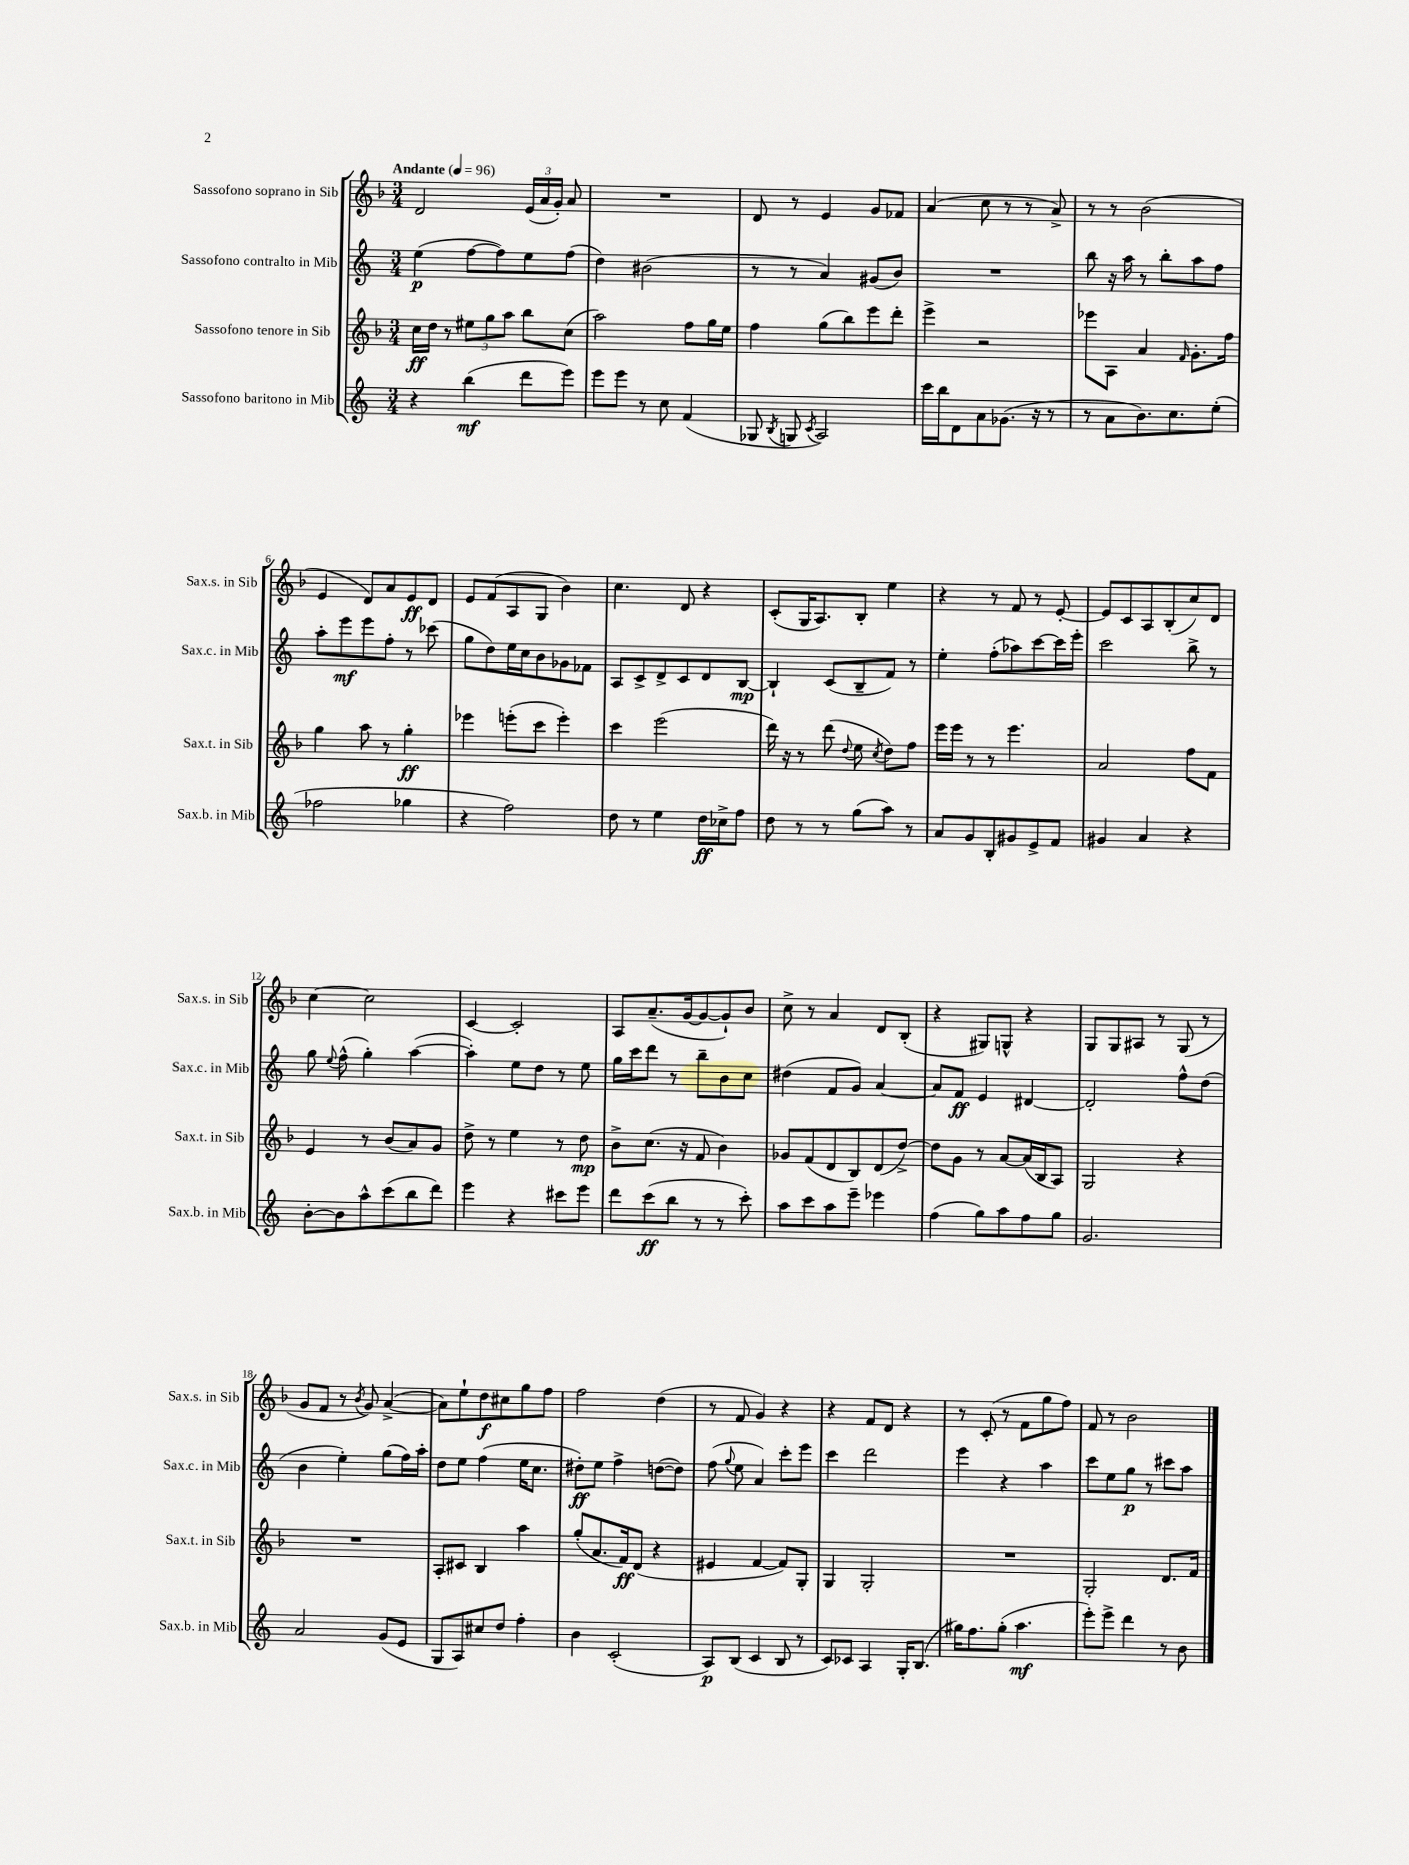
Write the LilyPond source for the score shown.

<<
\new StaffGroup <<
\new Staff = "s0" \with { instrumentName = "Sassofono soprano in Sib" shortInstrumentName = "Sax.s. in Sib" } {
    \clef treble \key f \major \numericTimeSignature \time 3/4 \tempo "Andante" 4 = 96
    \autoBeamOff d'2 \tuplet 3/2 { e'16[( a'16 g'16]-.) } a'8 |
    R2. |
    d'8 r8 e'4 g'8[ fes'8] |
    a'4( c''8 r8 r8 a'8->) |
    r8 r8 bes'2( |
    e'4 d'8[) a'8 e'8\ff d'8] |
    e'8[ f'8( a8 g8] bes'4) |
    c''4. d'8 r4 |
    c'8[-.( g16 a8.) bes8]-. e''4 |
    r4 r8 f'8 r8 e'8~-. |
    e'8[ c'8 a8 bes8-.( c''8) d'8] |
    c''4~ c''2 |
    c'4~ c'2-. |
    a8[ a'8.--( g'16~ g'8~ g'8-!) bes'8] |
    c''8-> r8 a'4 d'8[ bes8]-.( |
    r4 gis8[) g8]-^ r4 |
    g8[ g8 ais8] r8 g8( r8 |
    g'8[ f'8] r8 \acciaccatura { bes'8 } g'8) a'4~->( |
    a'8[) e''8-! d''8\f cis''8 g''8 f''8] |
    f''2 d''4( |
    r8 f'8 g'4) r4 |
    r4 f'8[ d'8] r4 |
    r8 c'8-.( r8 f'8[ g''8 f''8]) |
    f'8 r8 bes'2 \bar "|." |
}
\new Staff = "s1" \with { instrumentName = "Sassofono contralto in Mib" shortInstrumentName = "Sax.c. in Mib" } {
    \clef treble \key c \major \numericTimeSignature \time 3/4
    \autoBeamOff e''4\p( f''8[~ f''8) e''8 f''8]( |
    d''4) bis'2( |
    r8 r8 a'4) gis'8[( b'8]) |
    R2. |
    b''8 r16 a''16 r8 b''8[-. a''8 f''8] |
    a''8[-. e'''8\mf e'''8 f''8]-. r8 ces'''8( |
    g''8[ d''8) e''16 c''16 b'8 ges'8 fes'8] |
    a8[ c'8-> d'8-> c'8 d'8 b8]~\mp |
    b4-! c'8[( b8-- f'8]) r8 |
    e''4-. f''8[-.( aes''8) c'''8~ c'''16 e'''16]-. |
    c'''2 b''8-> r8 |
    g''8 \appoggiatura { e''8 } f''8-^( g''4-.) a''4~( |
    a''4-.) e''8[ d''8] r8 e''8 |
    g''16[ c'''16 d'''8] r8 b''8[-- b'8 c''8] |
    dis''4( f'8[ g'8]) a'4~ |
    a'8[ f'8]\ff e'4 dis'4~ |
    dis'2-. f''8[-^ d''8]( |
    b'4 e''4-.) g''8[( f''16) a''16]-. |
    d''8[ e''8] f''4( e''16[ c''8.] |
    dis''8[-.\ff) e''8] f''4-> d''8[~( d''8]) |
    f''8( \appoggiatura { g''8 } e''8 a'4) c'''8[-. e'''8] |
    c'''4 d'''2 |
    e'''4 r4 a''4 |
    c'''8[ e''8 g''8]\p r8 cis'''8[ a''8] \bar "|." |
}
\new Staff = "s2" \with { instrumentName = "Sassofono tenore in Sib" shortInstrumentName = "Sax.t. in Sib" } {
    \clef treble \key f \major \numericTimeSignature \time 3/4
    \autoBeamOff c''16[\ff d''16] r8 \tuplet 3/2 { eis''8[ g''8 a''8] } bes''8[ c''8]( |
    a''2) f''8[ g''16 e''16] |
    f''4 g''8[( bes''8) e'''8 d'''8]-. |
    e'''4-> r2 |
    ees'''8[ a8] a'4 \grace { f'16 } g'8.[-. f''16] |
    g''4 a''8 r8 g''4-.\ff |
    ees'''4 e'''8[-.( c'''8] e'''4-.) |
    c'''4 e'''2( |
    d'''16) r16 r8 d'''8( \appoggiatura { d''8 } e''8 \acciaccatura { c''8 } d''8[) f''8] |
    e'''16[ e'''16] r8 r8 e'''4. |
    a'2 f''8[ f'8] |
    e'4 r8 bes'8[( a'8) g'8] |
    d''8-> r8 e''4 r8 d''8\mp |
    bes'8[-> c''8.]( r16 f'8 bes'4) |
    ges'8[ f'8( d'8 bes8) d'8( d''8]~->) |
    d''8[ g'8] r8 a'8[~ a'16( bes16 a8]) |
    g2 r4 |
    R2. |
    a8[-. cis'8] bes4 a''4 |
    g''8[-.( a'8. f'16\ff) d'8]( r4 |
    eis'4 f'4~ f'8[) g8]-. |
    g4 g2-. |
    R2. |
    g2-. d'8.[ f'16] \bar "|." |
}
\new Staff = "s3" \with { instrumentName = "Sassofono baritono in Mib" shortInstrumentName = "Sax.b. in Mib" } {
    \clef treble \key c \major \numericTimeSignature \time 3/4
    \autoBeamOff r4 b''4\mf( d'''8[ e'''8]) |
    e'''8[ e'''8] r8 c''8 f'4( |
    ges8 \acciaccatura { b8 } g8 \acciaccatura { c'8 } a2) |
    c'''16[ b''16 d'8 a'8 ges'8.]( r16 r8 |
    r8 a'8[ b'8.) c''8. e''8]-.( |
    fes''2 ges''4 |
    r4 f''2) |
    d''8 r8 e''4 d''16[\ff ces''16-> f''8] |
    d''8 r8 r8 g''8[( a''8]) r8 |
    a'8[ g'8 b8-. gis'8 e'8-> f'8] |
    gis'4 a'4 r4 |
    b'8[~-. b'8 a''8-^ c'''8( b''8 d'''8]) |
    e'''4 r4 cis'''8[ e'''8] |
    d'''8[ c'''8\ff( b''8] r8 r8 c'''8-.) |
    a''8[ c'''8 a''8 e'''8]-- ees'''4 |
    f''4( g''8[) a''8 f''8 g''8] |
    g'2. |
    a'2 g'8[( e'8] |
    g8[ a8) cis''8 d''8] f''4-. |
    b'4 c'2-.( |
    a8[\p) b8]( c'4 b8 r8 |
    c'8[) ces'8] a4 g16[-. b8.]( |
    gis''16[) f''8. gis''8]-.( a''4.\mf |
    e'''8[-.) e'''8]-> d'''4 r8 b'8 \bar "|." |
}
>>
>>
